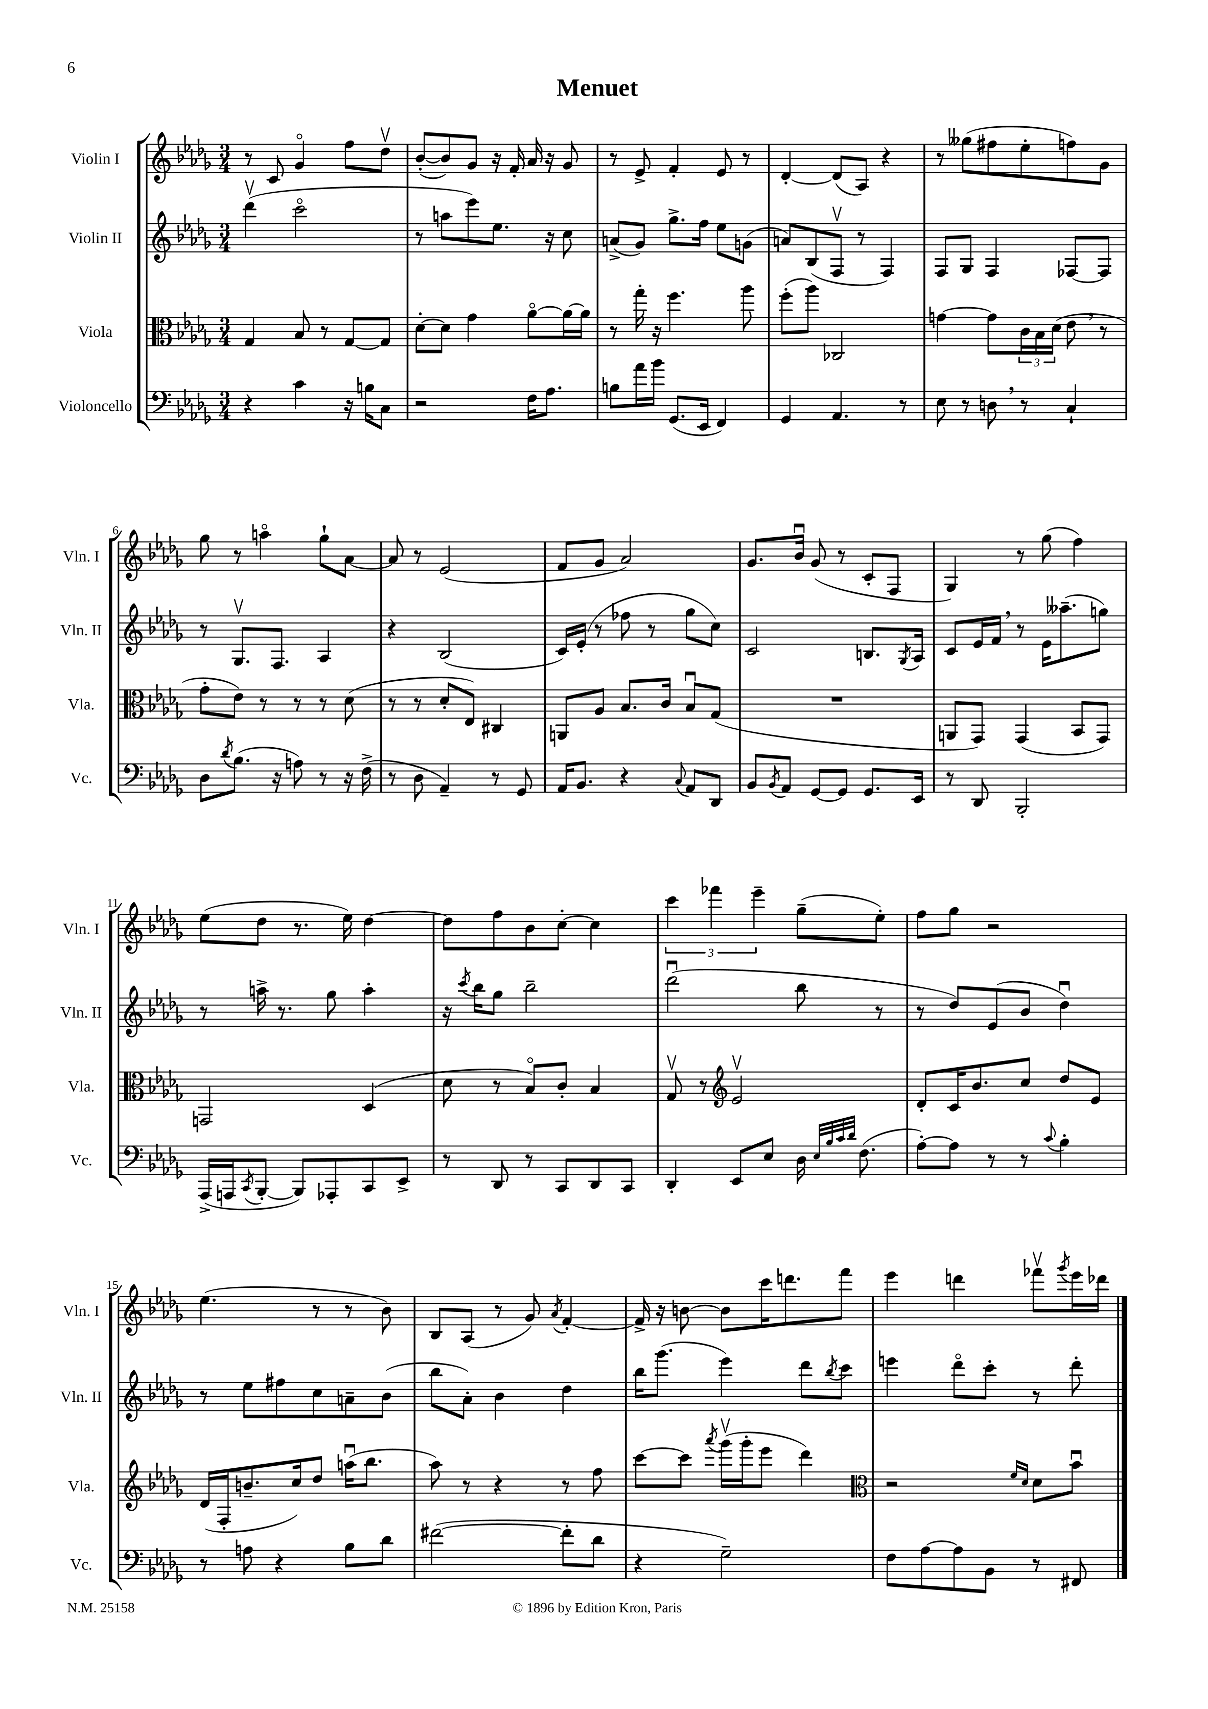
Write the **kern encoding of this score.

**kern	**kern	**kern	**kern
*part4	*part3	*part2	*part1
*staff4	*staff3	*staff2	*staff1
*I"Violoncello	*I"Viola	*I"Violin II	*I"Violin I
*I'Vc.	*I'Vla.	*I'Vln. II	*I'Vln. I
*clefF4	*clefC3	*clefG2	*clefG2
*k[b-e-a-d-g-]	*k[b-e-a-d-g-]	*k[b-e-a-d-g-]	*k[b-e-a-d-g-]
*M3/4	*M3/4	*M3/4	*M3/4
=1	=1	=1	=1
4r	4G-/	(4ddd-v\	8r
.	.	.	8c/
4c\	8B-/	2ccc\	4g-/
.	8r	.	.
16r	[8G-/L	.	8ff\L
16Bn\KL	.	.	.
8C\J	8G-/J]	.	8dd-v\J
=2	=2	=2	=2
2r	[8d-'\L	8r	([8b-'/L
.	8d-\J]	8aan\L	8b-/])
.	4g-\	8eee-\)	8g-/J
.	.	8.ee-\J	16r
.	.	.	16f'/
16F\KL	[8a-\L	.	16a-/
8.A-\J	.	16r	16r
.	16a-\L_	8cc\	8g-/
.	16a-\JJ]	.	.
=3	=3	=3	=3
8Bn\L	8r	(8an^/L	8r
16a-\L	16gg-'\	8g-/J)	8e-^/
16b-\JJ	16r	.	.
(8.GG-/L	4.ff\	8.gg-^\L	4f'/
16EE-/Jk	.	16ff\Jk	.
4FF/)	.	8ee-\L	8e-/
.	8aa-\	(8gn\J	8r
=4	=4	=4	=4
4GG-/	(8ff'\L	8an/L)	[4d-'/
.	8aa-\J)	(8B-/	.
4.AA-/	2C-X/	8Fv/J	(8d-/L]
.	.	8r	8A-/J)
.	.	4F/)	4r
8r	.	.	.
=5	=5	=5	=5
8E-\	[4gn\	8F/L	8r
8r	.	8G-/J	(8gg--X\L
8Dn,\	8g\L]	4F/	8ff#X\
8r	24c\L	.	8ee-'\
.	24B-\	.	.
.	(24d-\JJ	.	.
4C`/	8e-,\	[8F-X/L	8ffn\)
.	8r	8F-/J]	8g-\J
!!LO:LB:g=z
=6	=6	=6	=6
8D-\L	8g-'\L	8r	8gg-\
8qd-/	.	.	.
(8.B-\J	8e-\J)	8.G-v/L	8r
.	8r	.	4aan\
16r	.	8.F/J	.
8An\)	8r	.	.
8r	8r	4A-/	8gg-`\L
16r	(8d-\	.	[8a-\J
(16F^\	.	.	.
=7	=7	=7	=7
8r	8r	4r	8a-/]
8D-\	8r	.	8r
4AA-~/)	8d-'/L	(2B-/	(2e-/
.	8E-/J)	.	.
8r	4C#X/	.	.
8GG-/	.	.	.
=8	=8	=8	=8
16AA-/KL	8AAn/L	16c/LL)	8f/L
8.BB-/J	.	(16e-'/JJ	.
.	8A-/J	8r	8g-/J
4r	8.B-/L	8ff-X\	2a-/)
.	.	8r	.
.	16c/Jk	.	.
8qqC/	.	.	.
8AA-/L	8B-u/L	8gg-\L	.
8DD-/J	(8G-/J	8cc\J)	.
=9	=9	=9	=9
8BB-/L	2.r	2c/	8.g-/L
8qBB-/	.	.	.
8AA-/J	.	.	.
.	.	.	16b-u/Jk
[8GG-/L	.	.	(8g-/
8GG-/J]	.	.	8r
8.GG-/L	.	8.Bn/L	8c'/L
.	.	.	8F/J
.	.	8qG-/	.
16EE-/Jk	.	16A-/Jk	.
=10	=10	=10	=10
8r	8AAn/L	8c/L	4G-/)
8DD-/	8GG-/J)	16e-/L	.
.	.	16f,/JJ	.
2BBB-'/	(4GG-/	8r	8r
.	.	16e-\KL	(8gg-\
.	.	(8.aa--X~\	.
.	8BB-/L	.	4ff\)
.	8GG-/J)	8ggn\J)	.
!!LO:LB:g=z
=11	=11	=11	=11
(16AAA-^/LL	2GGn/	8r	(8ee-\L
16AAAn/J	.	.	.
8qCC/	.	.	.
[8BBB-'/J	.	16aan^\	8dd-\J
.	.	8.r	.
8BBB-/L])	.	.	8.r
8AAA-X'/	.	8gg-\	.
.	.	.	16ee-\)
8CC/	(4D-/	4aa'\	[4dd-\
8EE-^/J	.	.	.
=12	=12	=12	=12
8r	8d-\	16r	8dd-\L]
.	.	8qccc/	.
.	.	16bb-\KL	.
8DD-/	8r	8gg-\J	8ff\
8r	8B-/L)	2bb-~\	8b-\
8CC/L	8c'/J	.	[8cc'\J
8DD-/	4B-/	.	4cc\]
8CC/J	.	.	.
=13	=13	=13	=13
4DD-'/	8G-v/	(2ddd-u\	6ccc\
.	8r	.	.
.	.	.	6fff-X\
*	*clefG2	*	*
8EE-/L	2e-v/	.	.
.	.	.	6eee-~\
8E-/J	.	.	.
16D-\	.	8bb-\	(8gg-~\L
32qqE-/LLL	.	.	.
32qqB-/	.	.	.
32qqc/	.	.	.
32qqd-/JJJ	.	.	.
(8.F\	.	.	.
.	.	8r	8ee-'\J)
=14	=14	=14	=14
[8A-'\L)	8d-'/L	8r	8ff\L
8A-\J]	16c/K	8dd-/L)	8gg-\J
.	8.b-/	.	.
8r	.	(8e-/	2r
8r	8cc/J	8b-/J	.
8qqc/	.	.	.
4B-'\	8dd-/L	4dd-u\)	.
.	8e-/J	.	.
!!LO:LB:g=z
=15	=15	=15	=15
8r	(16d-/LL	8r	(4.ee-\
.	16F'/J	.	.
8An\	8.bn~/	8ee-\L	.
4r	.	8ff#X\	.
.	16cc/k)	.	.
.	8dd-/J	8cc\	8r
8B-\L	(16aanu\KL	8an~\	8r
.	8.bb-\J	.	.
8d-\J	.	(8b-\J	8b-\)
=16	=16	=16	=16
([2f#X\	8aa-\)	8bb-\L	8B-/L
.	8r	8a-'\J)	(8A-/J
.	4r	4b-\	8r
.	.	.	8g-/)
.	.	.	8qa-/
8f#'\L]	8r	4dd-\	[4f'/
8d-\J	8ff\	.	.
=17	=17	=17	=17
4r	[8ccc\L	16bb-\KL	16f^/]
.	.	(8.ggg-\J	16r
.	8ccc\J]	.	[8bn\
.	8qaaa-/	.	.
2G-~\)	(16ggg-v\LL	4eee-\)	8b\L]
.	16ggg-'\J	.	.
.	8eee-\J	.	16ccc\K
.	.	.	8.dddn\
.	4ddd-\)	8ddd-\L	.
.	.	8qbb-/	.
.	.	8ccc\J	8fff\J
=18	=18	=18	=18
*	*clefC3	*	*
8F\L	2r	4eeen\	4eee-\
[8A-\	.	.	.
8A-\]	.	8ddd-\L	4dddn\
8BB-\J	.	8ccc'\J	.
.	16qqf/LL	.	.
.	16qqd-/JJ	.	.
8r	8d-\L	8r	8fff-Xv\L
.	.	.	8qggg-/
8FF#X/	8b-u\J	8ddd-'\	16eee-\L
.	.	.	16ddd-X\JJ
==	==	==	==
*-	*-	*-	*-
